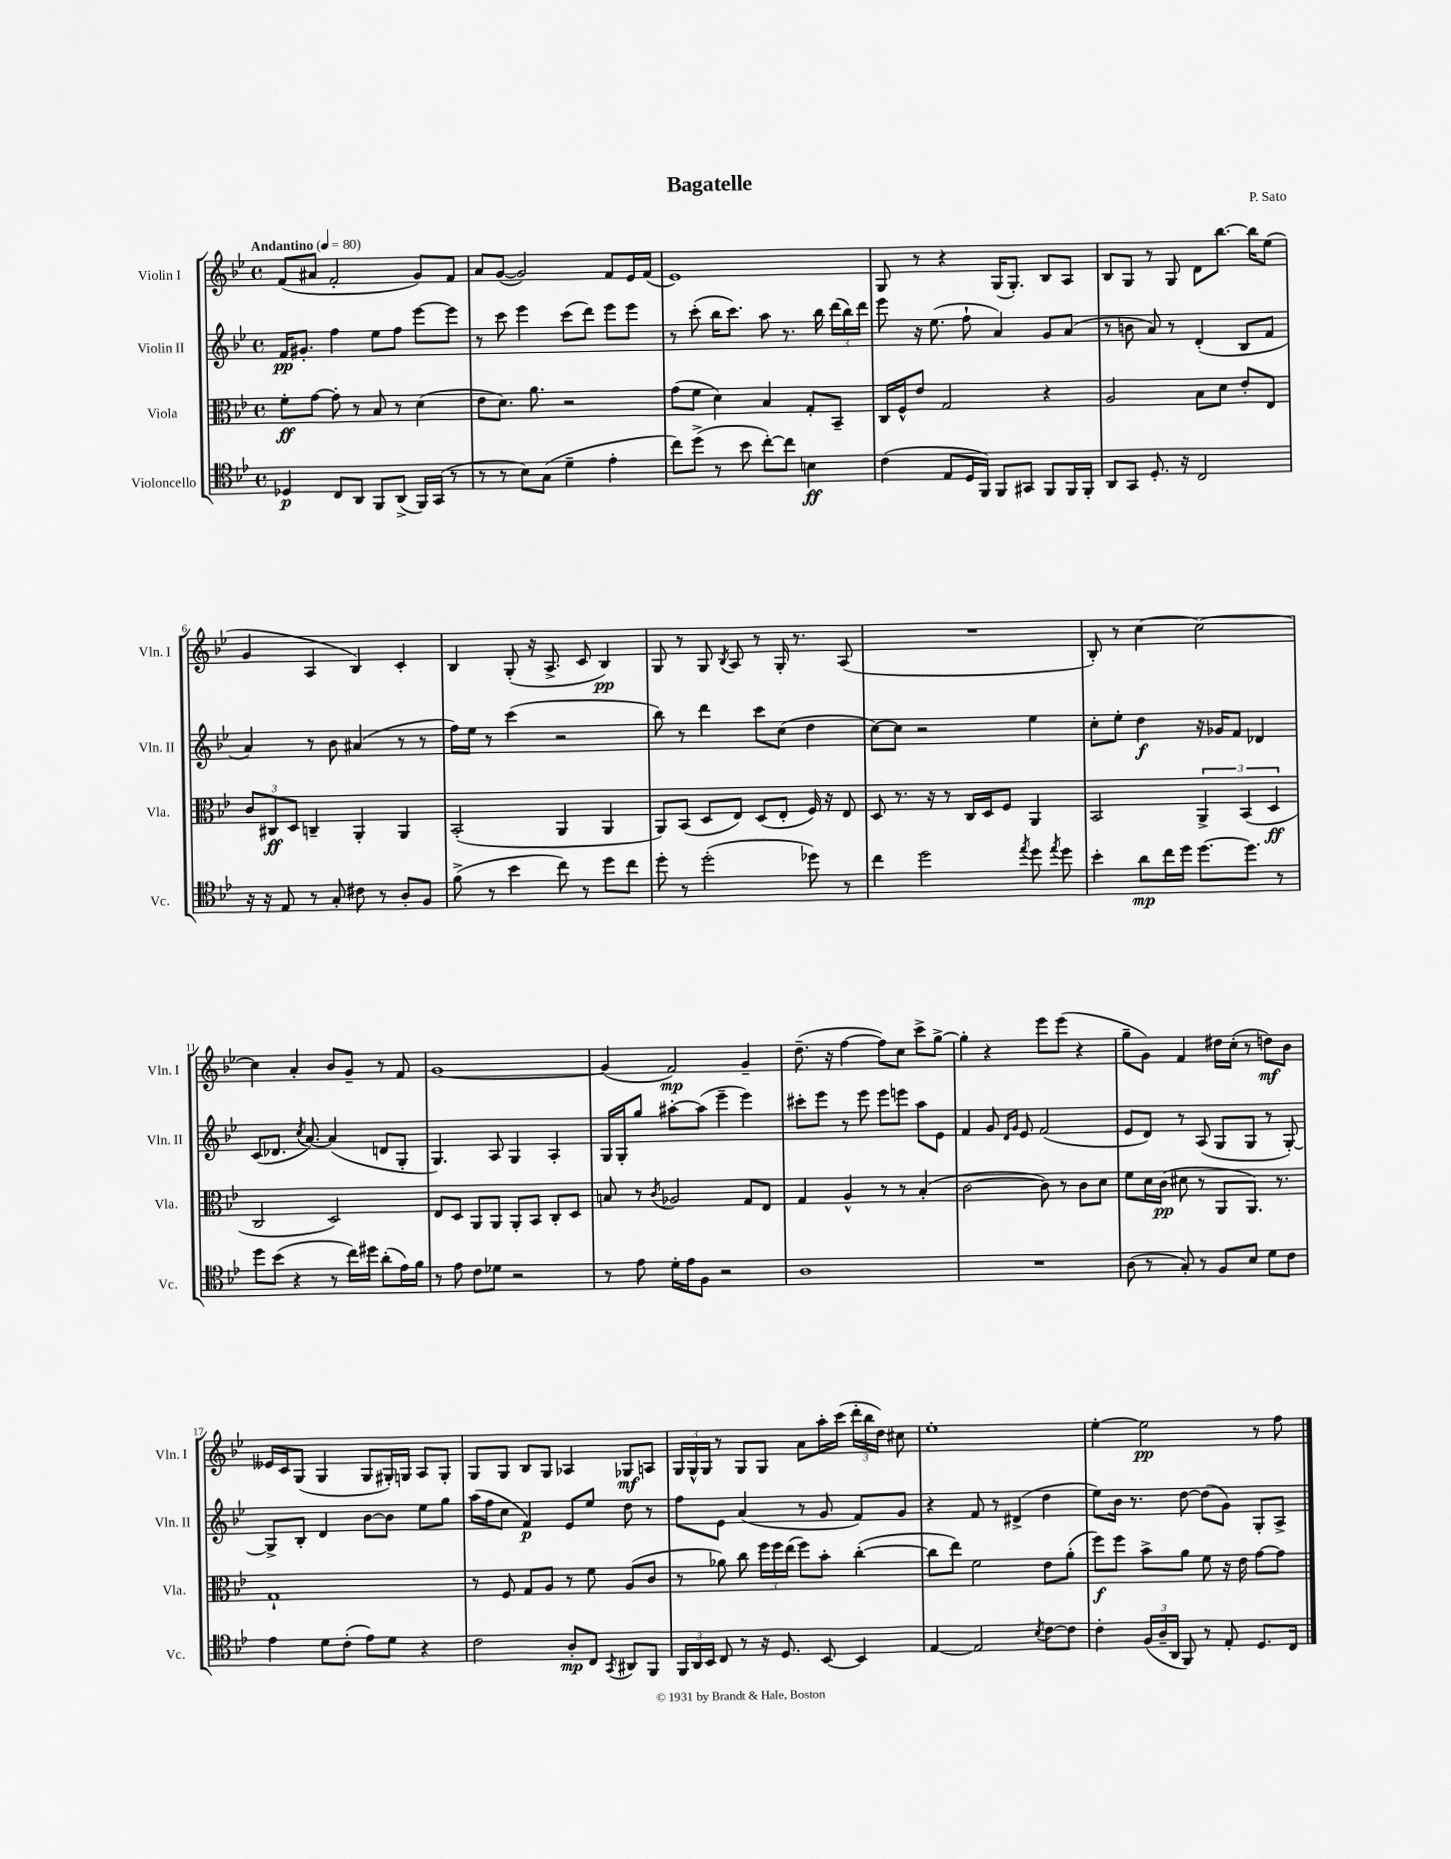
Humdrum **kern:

**kern	**dynam	**kern	**dynam	**kern	**dynam	**kern	**dynam
*part4	*part4	*part3	*part3	*part2	*part2	*part1	*part1
*staff4	*staff4	*staff3	*staff3	*staff2	*staff2	*staff1	*staff1
*I"Violoncello	*	*I"Viola	*	*I"Violin II	*	*I"Violin I	*
*I'Vc.	*	*I'Vla.	*	*I'Vln. II	*	*I'Vln. I	*
*clefC4	*	*clefC3	*	*clefG2	*	*clefG2	*
*k[b-e-]	*	*k[b-e-]	*	*k[b-e-]	*	*k[b-e-]	*
*M4/4	*	*M4/4	*	*M4/4	*	*M4/4	*
*met(c)	*	*met(c)	*	*met(c)	*	*met(c)	*
*MM80	*	*MM80	*	*MM80	*	*MM80	*
=1	=1	=1	=1	=1	=1	=1	=1
!	!	!	!	!	!	!LO:TX:a:B:t=Andantino	!
4D-X/	p	8f'\L	ff	16f/KL	pp	(8f/L	.
.	.	.	.	8.g#X'/J	.	.	.
.	.	[8g\J	.	.	.	8a#X/J	.
8C/L	.	8g'\]	.	4ff\	.	2f'/	.
8AA/J	.	8r	.	.	.	.	.
8FF/L	.	8B-/	.	8ee-\L	.	.	.
(8AA^/J	.	8r	.	8ff\J	.	.	.
16FF/LL)	.	(4d\	.	[8eee-\L	.	8g/L)	.
(16GG/JJ	.	.	.	.	.	.	.
8r	.	.	.	8eee-\J]	.	8f/J	.
=2	=2	=2	=2	=2	=2	=2	=2
8r	.	8e-\L	.	8r	.	8a/L	.
8r	.	8.d\J)	.	8ccc\	.	([8g/J	.
8B-\L)	.	.	.	4eee-\	.	2g/])	.
.	.	8.a\	.	.	.	.	.
(8G\J	.	.	.	.	.	.	.
4d~\	.	2r	.	(8ccc\L	.	.	.
.	.	.	.	8ddd\J)	.	.	.
4e-'\	.	.	.	8eee-\L	.	8f/L	.
.	.	.	.	8eee-\J	.	16e-/L	.
.	.	.	.	.	.	(16f/JJ	.
=3	=3	=3	=3	=3	=3	=3	=3
8cc\L)	.	(8g\L	.	8r	.	1e-)	.
(8dd^\J	.	8f\J	.	(8ccc'\	.	.	.
8r	.	4d\)	.	16bb-\KL	.	.	.
.	.	.	.	8.ccc\J)	.	.	.
8b-\	.	.	.	.	.	.	.
[8cc'\L)	.	4B-/	.	8aa\	.	.	.
8cc\J]	.	.	.	8.r	.	.	.
4Bn\	ff	8G'/L	.	.	.	.	.
.	.	.	.	16bb-\	.	.	.
.	.	8BB-~/J	.	(24ddd\LL	.	.	.
.	.	.	.	24bb-\)	.	.	.
.	.	.	.	24ddd\JJ	.	.	.
=4	=4	=4	=4	=4	=4	=4	=4
(4c\	.	16C/LL	.	8eee-\	.	8G/	.
.	.	16F^^/J	.	.	.	.	.
.	.	8e-/J	.	16r	.	8r	.
.	.	.	.	(8.ee-\	.	.	.
8E-/L	.	2G/	.	.	.	4r	.
16D/L	.	.	.	8ff`\	.	.	.
16FF/JJ)	.	.	.	.	.	.	.
8FF/L	.	.	.	4a/)	.	(16G/KL	.
.	.	.	.	.	.	8.G'/J)	.
8GG#X/J	.	.	.	.	.	.	.
8FF/L	.	4r	.	8g/L	.	8B-/L	.
16FF/L	.	.	.	(8a/J	.	8A/J	.
16FF'/JJ	.	.	.	.	.	.	.
=5	=5	=5	=5	=5	=5	=5	=5
8AA/L	.	2A/	.	8r	.	8B-/L	.
8GG/J	.	.	.	8bn\	.	8G/J	.
8.D'/	.	.	.	8a/)	.	8r	.
.	.	.	.	8r	.	8G/	.
16r	.	.	.	.	.	.	.
2C/	.	8B-\L	.	(4d'/	.	8d\L	.
.	.	8d\J	.	.	.	[8.bb-\J	.
.	.	8e-'/L	.	8B-/L	.	.	.
.	.	.	.	.	.	16bb-\KL]	.
.	.	8E-/J	.	8f/J	.	(8ee-\J	.
!!LO:LB:g=z
=6	=6	=6	=6	=6	=6	=6	=6
16r	.	12c/L	.	4a/)	.	4g/	.
16r	.	.	.	.	.	.	.
.	.	12C#X/	ff	.	.	.	.
8E-/	.	.	.	.	.	.	.
.	.	12D/J	.	.	.	.	.
8r	.	4Cn~/	.	8r	.	4A/	.
8G'/	.	.	.	8b-\	.	.	.
8c#X\	.	4AA'/	.	(4a#X/	.	4B-/)	.
8r	.	.	.	.	.	.	.
8A'/L	.	4AA/	.	8r	.	4c'/	.
8F/J	.	.	.	8r	.	.	.
=7	=7	=7	=7	=7	=7	=7	=7
(8f^\	.	(2BB-'/	.	16ff\LL)	.	4B-/	.
.	.	.	.	16ee-\JJ	.	.	.
8r	.	.	.	8r	.	.	.
4b-\	.	.	.	(4ccc\	.	(8G'/	.
.	.	.	.	.	.	16r	.
.	.	.	.	.	.	8.A^/	.
8cc\)	.	4AA/	.	2r	.	.	.
8r	.	.	.	.	.	8c/	.
8dd\L	.	4AA/	.	.	.	4B-/)	pp
8cc\J	.	.	.	.	.	.	.
=8	=8	=8	=8	=8	=8	=8	=8
8dd'\	.	8AA/L)	.	8bb-\)	.	8G/	.
8r	.	(8BB-/J	.	8r	.	8r	.
(2dd'\	.	8D/L	.	4ddd\	.	8G/	.
.	.	.	.	.	.	8qB-/	.
.	.	8E-/J)	.	.	.	8A/	.
.	.	(8D/L	.	8ccc\L	.	8r	.
.	.	8E-'/J	.	(8cc\J	.	16G'/	.
.	.	.	.	.	.	8.r	.
8dd-X\)	.	16F/)	.	4dd\	.	.	.
.	.	16r	.	.	.	.	.
8r	.	8E-/	.	.	.	(8A/	.
=9	=9	=9	=9	=9	=9	=9	=9
4cc\	.	8D/	.	[8cc\L)	.	1r	.
.	.	8.r	.	8cc\J]	.	.	.
2dd\	.	.	.	2r	.	.	.
.	.	16r	.	.	.	.	.
.	.	8r	.	.	.	.	.
.	.	16C/LL	.	.	.	.	.
.	.	16D/J	.	.	.	.	.
.	.	8F/J	.	.	.	.	.
8qee-/	.	.	.	.	.	.	.
8dd\	.	4AA/	.	4ee-\	.	.	.
8qee-/	.	.	.	.	.	.	.
8dd\	.	.	.	.	.	.	.
=10	=10	=10	=10	=10	=10	=10	=10
4b-'\	.	2BB-/	.	8cc'\L	.	8B-'/)	.
.	.	.	.	8ee-'\J	.	8r	.
8a\L	mp	.	.	4dd\	f	[4cc\	.
16cc\L	.	.	.	.	.	.	.
16dd\JJ	.	.	.	.	.	.	.
[8.dd\L	.	6AA^/	.	16r	.	2cc\_	.
.	.	.	.	16g-X/KL	.	.	.
.	.	.	.	8f/J	.	.	.
.	.	(6BB-/	.	.	.	.	.
8.dd\J]	.	.	.	.	.	.	.
.	.	.	.	4d-X/	.	.	.
.	.	6D/	ff	.	.	.	.
8r	.	.	.	.	.	.	.
!!LO:LB:g=z
=11	=11	=11	=11	=11	=11	=11	=11
8dd\L	.	2C/	.	(8c/L	.	4cc\]	.
(8b-\J	.	.	.	8.d-X/J	.	.	.
4r	.	.	.	.	.	4a'/	.
.	.	.	.	8qcc/	.	.	.
.	.	.	.	[8.a/)	.	.	.
8r	.	2D/)	.	(4a/]	.	8b-/L	.
16cc\LL)	.	.	.	.	.	8g~/J	.
16dd#X\JJ	.	.	.	.	.	.	.
(8a'\L	.	.	.	8dn/L	.	8r	.
16e-\L)	.	.	.	8G'/J	.	8f/	.
16f\JJ	.	.	.	.	.	.	.
=12	=12	=12	=12	=12	=12	=12	=12
8r	.	8E-/L	.	4.G/)	.	[1g	.
8e-\	.	8D/J	.	.	.	.	.
8c\L	.	8AA/L	.	.	.	.	.
8d-X\J	.	8AA/J	.	8A/	.	.	.
2r	.	8AA'/L	.	4G/	.	.	.
.	.	8BB-/J	.	.	.	.	.
.	.	8C'/L	.	4A'/	.	.	.
.	.	8D/J	.	.	.	.	.
=13	=13	=13	=13	=13	=13	=13	=13
8r	.	8Bn/	.	16G/LL	.	(4g/]	.
.	.	.	.	16G'/J	.	.	.
8e-\	.	8r	.	8gg/J	.	.	.
.	.	8qc/	.	.	.	.	.
16d'\LL	.	2A-X/	.	[8aa#X'\L	.	2f/)	mp
16e-\J	.	.	.	.	.	.	.
8F\J	.	.	.	(8aa#\J]	.	.	.
2r	.	.	.	4eee-~\	.	.	.
.	.	8G/L	.	4eee-\)	.	4g~/	.
.	.	8E-/J	.	.	.	.	.
=14	=14	=14	=14	=14	=14	=14	=14
1A	.	4G/	.	8ccc#X'\L	.	(8.dd~\	.
.	.	.	.	8eee-\J	.	.	.
.	.	.	.	.	.	16r	.
.	.	4A^^/	.	8r	.	[4ff\	.
.	.	.	.	8eee-\	.	.	.
.	.	8r	.	8eee-\L	.	8ff\L])	.
.	.	8r	.	8eeen\J	.	8cc\J	.
.	.	(4B-'/	.	8aa\L	.	8ccc^\L	.
.	.	.	.	8e-\J	.	[8gg^\J	.
=15	=15	=15	=15	=15	=15	=15	=15
1r	.	[2c\	.	4f/	.	4gg'\]	.
.	.	.	.	8g/	.	4r	.
.	.	.	.	16qqd/LL	.	.	.
.	.	.	.	16qqg/JJ	.	.	.
.	.	.	.	8e-/	.	.	.
.	.	8c\])	.	(2f/	.	8eee-\L	.
.	.	8r	.	.	.	(8eee-\J	.
.	.	8c\L	.	.	.	4r	.
.	.	8d\J	.	.	.	.	.
=16	=16	=16	=16	=16	=16	=16	=16
(8A\	.	8f\L	.	8e-/L	.	8gg~\L	.
8r	.	16d\L	.	8d/J)	.	8g\J)	.
.	.	(16c\JJ	pp	.	.	.	.
8G'/)	.	8d#X\	.	8r	.	4f/	.
8r	.	8r	.	(8A/	.	.	.
8F/L	.	8AA/L	.	8G/L	.	16dd#X\LL	.
.	.	.	.	.	.	(16cc'\JJ	.
8B-/J	.	8.AA/J)	.	8G/J	.	8r	.
8d\L	.	.	.	8r	.	8ddn\L)	mf
.	.	8.r	.	.	.	.	.
8c\J	.	.	.	[8G'/)	.	8b-\J	.
!!LO:LB:g=z
=17	=17	=17	=17	=17	=17	=17	=17
4e-\	.	1G`	.	8G^/L]	.	16e--X/LL	.
.	.	.	.	.	.	16c/J	.
.	.	.	.	8B-'/J	.	(8G/J	.
8d\L	.	.	.	4d/	.	4G/	.
(8c'\J	.	.	.	.	.	.	.
8e-\L)	.	.	.	[8b-\L	.	8G/L	.
8d\J	.	.	.	8b-\J]	.	16G#X'/L)	.
.	.	.	.	.	.	16Gn/JJ	.
4r	.	.	.	8ee-\L	.	8A/L	.
.	.	.	.	8gg\J	.	8G'/J	.
=18	=18	=18	=18	=18	=18	=18	=18
2c\	.	8r	.	(16aa\LL	.	8G/L	.
.	.	.	.	16ff\J	.	.	.
.	.	8F/	.	8cc\J	.	8G/J	.
.	.	8G/L	.	4f/)	p	8B-/L	.
.	.	8A/J	.	.	.	8G/J	.
8A'/L	mp	8r	.	8e-/L	.	4A-X/	.
8C/J	.	8f\	.	8ee-/J	.	.	.
8qGG/	.	.	.	.	.	.	.
8AA#X/L	.	(8A/L	.	8dd\	.	8G-X/L	mf
8FF/J	.	8c/J	.	8r	.	8An/J	.
=19	=19	=19	=19	=19	=19	=19	=19
24FF/LL	.	8r	.	8ff\L	.	24G/LL	.
24AA/	.	.	.	.	.	24G^^/	.
24BB-/JJ	.	.	.	.	.	24G/JJ	.
8C/	.	8a-X\)	.	8e-\J	.	8r	.
8r	.	8cc\	.	(4a/	.	8G/L	.
16r	.	24ff\LL	.	.	.	8G/J	.
.	.	24ff\	.	.	.	.	.
8.D/	.	.	.	.	.	.	.
.	.	(24ee-\JJ	.	.	.	.	.
.	.	8ff\L)	.	8r	.	8a\L	.
[8BB-/	.	8b-'\J	.	8g/	.	16aa'\L	.
.	.	.	.	.	.	(16ccc\JJ	.
4BB-/]	.	([4cc'\	.	8f/L)	.	24ddd'\LL	.
.	.	.	.	.	.	24bb-\	.
.	.	.	.	.	.	24dd\JJ)	.
.	.	.	.	8g/J	.	8cc#X\	.
=20	=20	=20	=20	=20	=20	=20	=20
[4E-/	.	8cc\L]	.	4r	.	1ee-'	.
.	.	8ee-\J)	.	.	.	.	.
2E-/]	.	2f\	.	8f/	.	.	.
.	.	.	.	8r	.	.	.
.	.	.	.	(4d#X^/	.	.	.
8qB-/	.	.	.	.	.	.	.
[8c\L	.	8e-\L	.	4dd\	.	.	.
8c\J]	.	(8a'\J	.	.	.	.	.
=21	=21	=21	=21	=21	=21	=21	=21
4c'\	.	8ff\L)	f	8ee-\L)	.	[4ee-'\	.
.	.	8ff\J	.	16b-\Jk	.	.	.
.	.	.	.	8.r	.	.	.
(24F/LL	.	8b-^\L	.	.	.	2ee-\]	pp
24A~/	.	.	.	.	.	.	.
24AA/JJ	.	.	.	.	.	.	.
8FF/)	.	8a\J	.	[8dd\	.	.	.
8r	.	8f\	.	(8dd\L]	.	.	.
8E-'/	.	16r	.	8g\J)	.	.	.
.	.	16e-\	.	.	.	.	.
8.D/L	.	[8g\L	.	8G'/L	.	8r	.
.	.	8g\J]	.	8A^/J	.	8ff\	.
16C/Jk	.	.	.	.	.	.	.
==	==	==	==	==	==	==	==
*-	*-	*-	*-	*-	*-	*-	*-
